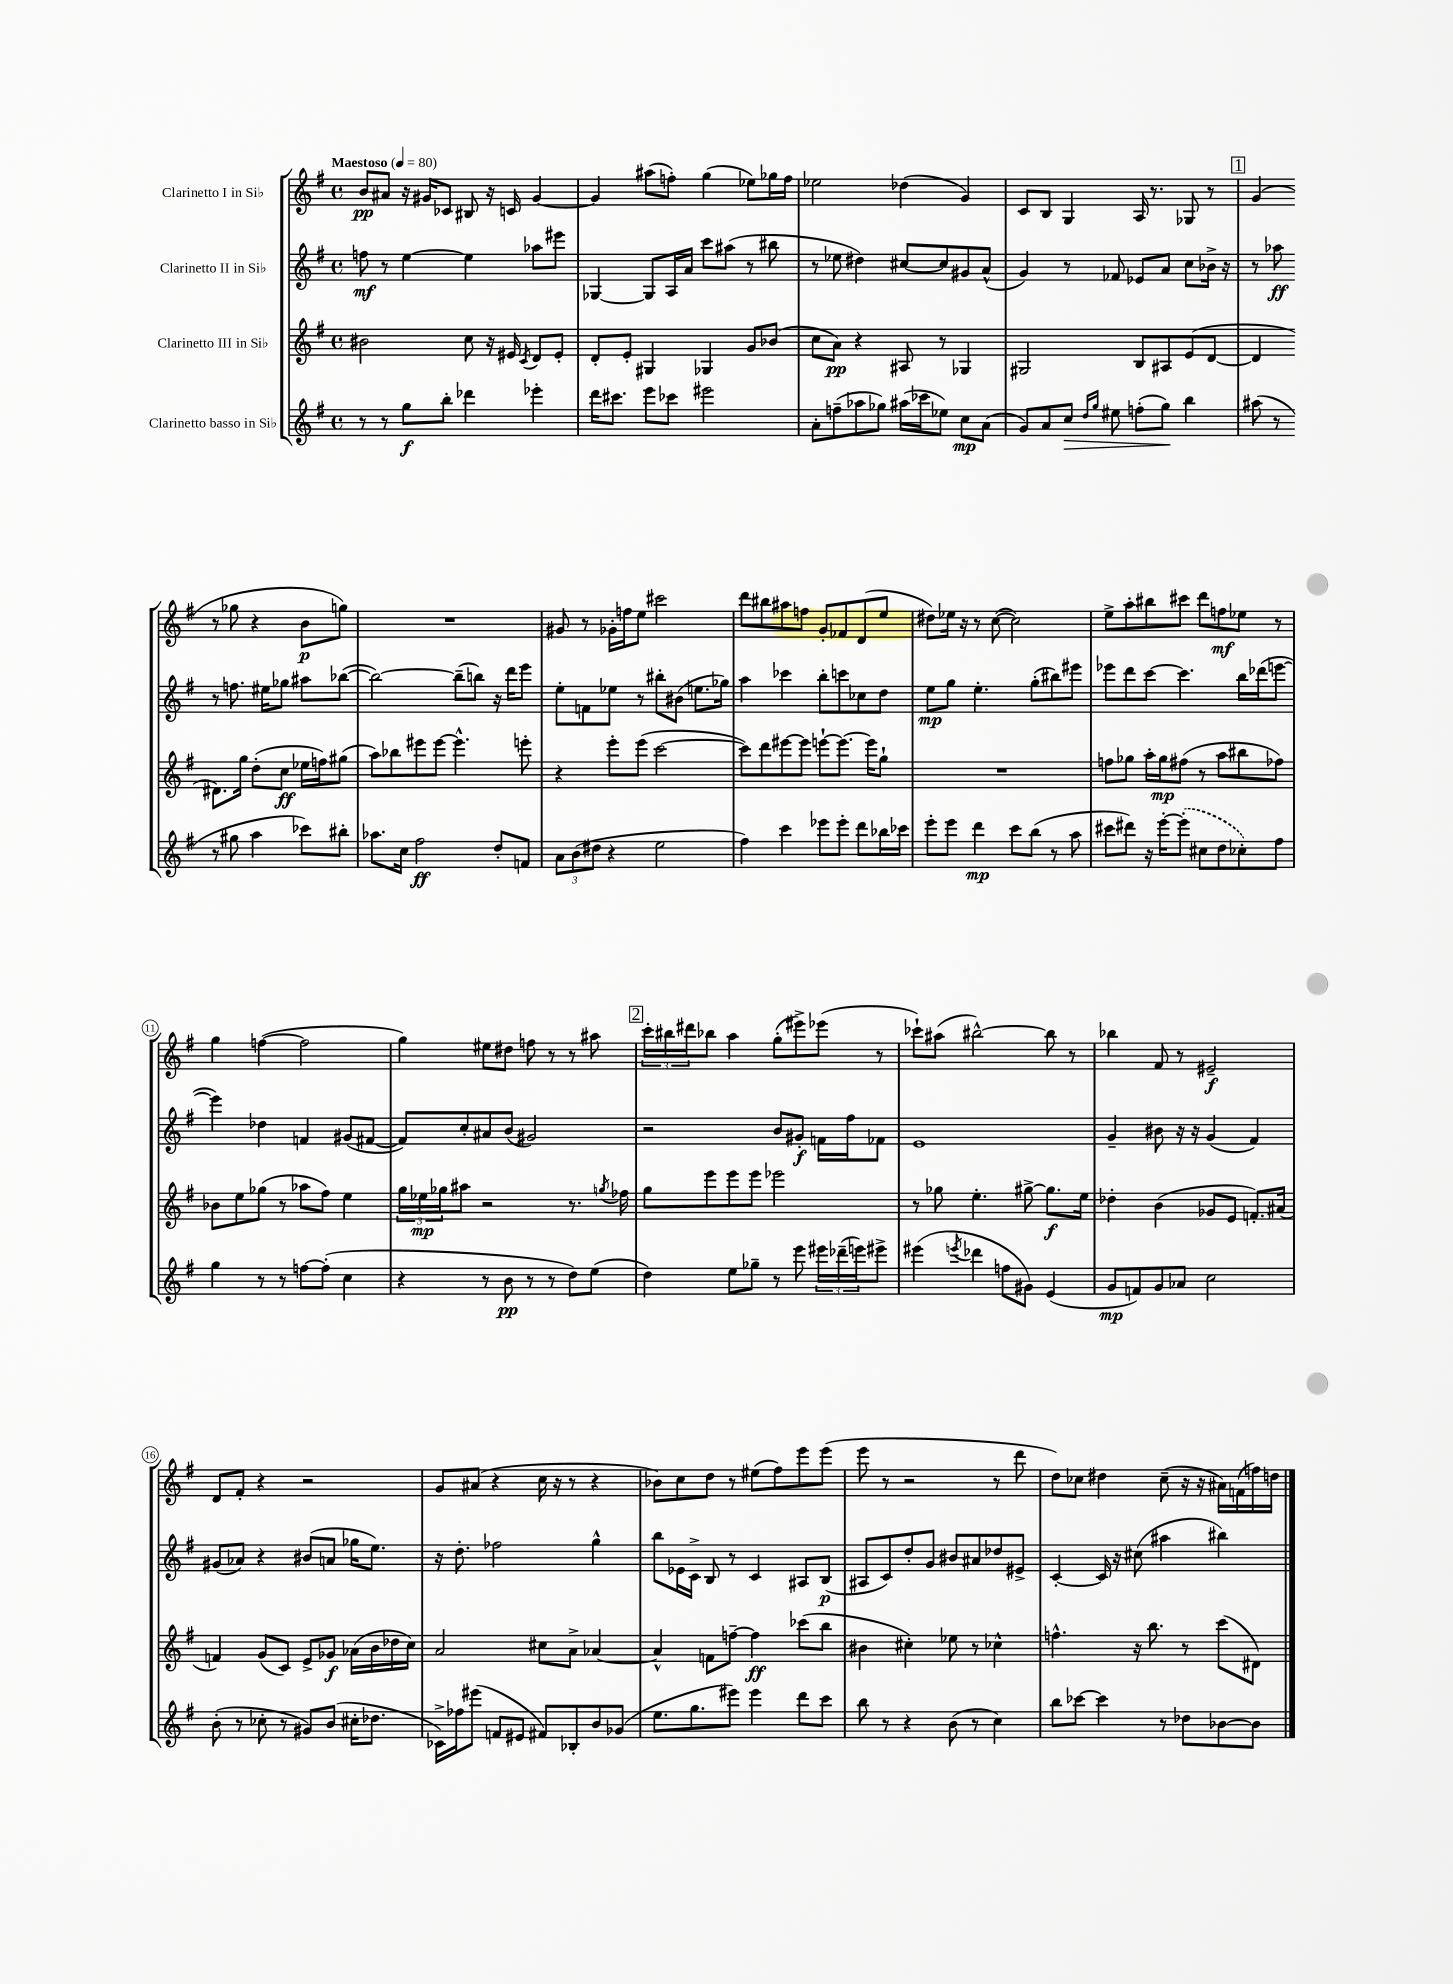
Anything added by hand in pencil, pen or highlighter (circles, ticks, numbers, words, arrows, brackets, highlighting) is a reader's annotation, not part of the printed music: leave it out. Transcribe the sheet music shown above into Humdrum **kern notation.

**kern	**dynam	**kern	**dynam	**kern	**dynam	**kern	**dynam
*part4	*part4	*part3	*part3	*part2	*part2	*part1	*part1
*staff4	*staff4	*staff3	*staff3	*staff2	*staff2	*staff1	*staff1
*I"Clarinetto basso in Si♭	*	*I"Clarinetto III in Si♭	*	*I"Clarinetto II in Si♭	*	*I"Clarinetto I in Si♭	*
*clefG2	*	*clefG2	*	*clefG2	*	*clefG2	*
*k[f#]	*	*k[f#]	*	*k[f#]	*	*k[f#]	*
*M4/4	*	*M4/4	*	*M4/4	*	*M4/4	*
*met(c)	*	*met(c)	*	*met(c)	*	*met(c)	*
*MM80	*	*MM80	*	*MM80	*	*MM80	*
=1	=1	=1	=1	=1	=1	=1	=1
!	!	!	!	!	!	!LO:TX:a:B:t=Maestoso	!
8r	.	2b#X\	.	8ffn\	mf	8b/L	pp
8r	.	.	.	8r	.	8a#X/J	.
8gg\L	f	.	.	[4ee\	.	16r	.
.	.	.	.	.	.	16g#X/KL	.
8bb'\J	.	.	.	.	.	8c-X/J	.
4ddd-X\	.	8cc\	.	4ee\]	.	8B#X/	.
.	.	16r	.	.	.	16r	.
.	.	16e#X/	.	.	.	16cn/	.
.	.	8qc/	.	.	.	.	.
4eee-X'\	.	8d/L	.	8aa-X\L	.	[4g#/	.
.	.	8e#'/J	.	8eee#X\J	.	.	.
=2	=2	=2	=2	=2	=2	=2	=2
16ddd\KL	.	8d'/L	.	[4G-X/	.	4g#/]	.
8.ccc#X\J	.	.	.	.	.	.	.
.	.	8e'/J	.	.	.	.	.
8eee\L	.	4G#X/	.	8G-/L]	.	(8aa#X\L	.
8ccc-X\J	.	.	.	16A/L	.	8ffn'\J)	.
.	.	.	.	16a/JJ	.	.	.
2eee#X\	.	4G-X/	.	8ccc\L	.	(4gg\	.
.	.	.	.	(8aa#X\J	.	.	.
.	.	8g/L	.	8r	.	8ee-X\L)	.
.	.	(8b-X/J	.	8bb#X\	.	16gg-X\L	.
.	.	.	.	.	.	16ff\JJ	.
=3	=3	=3	=3	=3	=3	=3	=3
8a'\L	.	8cc\L	.	8r	.	2ee-X\	.
(8ffn~\	.	8a\J)	pp	8ee-X\	.	.	.
8aa-X\	.	4r	.	4dd#X\)	.	.	.
8gg-X\J)	.	.	.	.	.	.	.
(16aa#X\LL	.	8A#X/	.	[8cc#X/L	.	(4dd-X\	.
16ccc-X\J	.	.	.	.	.	.	.
8ee-X\J)	.	8r	.	8cc#/]	.	.	.
8cc\L	mp	4G-X/	.	8g#X/	.	4g/)	.
(8a\J	.	.	.	(8a^^/J	.	.	.
=4	=4	=4	=4	=4	=4	=4	=4
8g/L)	.	2G#X/	.	4g/)	.	8c/L	.
8a/	.	.	.	.	.	8B/J	.
!	!LO:HP:b	!	!	!	!	!	!
8cc/J	>	.	.	8r	.	4G/	.
16qqdd/LL	.	.	.	.	.	.	.
16qqgg/JJ	.	.	.	.	.	.	.
8ee#X\	.	.	.	8f-X/	.	.	.
(8ffn'\L	.	8B/L	.	8e-X/L	.	16A/	.
.	.	.	.	.	.	8.r	.
8gg\J)	.	8A#X/	.	8a/J	.	.	.
4bb\	]	(8e/	.	8cc\L	.	8G-X/	.
.	.	[8d/J	.	16b-X^\Jk	.	8r	.
.	.	.	.	16r	.	.	.
!!LO:REH:place=s1:t=1
=5	=5	=5	=5	=5	=5	=5	=5
(8aa#X\	.	4d/]	.	8r	.	(4g/	.
8r	.	.	.	8aa-X\	ff	.	.
8r	.	8.d#X\L)	.	8r	.	8r	.
8gg#X\	.	.	.	8.ffn\	.	8gg-X\	.
.	.	16gg\Jk	.	.	.	.	.
4aa#\	.	(8dd'\L	.	.	.	4r	.
.	.	.	.	16ee#X\KL	.	.	.
.	.	8cc\J	ff	8gg-X\J	.	.	.
8ccc-X\L)	.	16ee-X\LL	.	8aa#X\L	.	8b\L	p
.	.	16ffn\J)	.	.	.	.	.
8bb#X'\J	.	(8gg#X\J	.	([8bb-X\J	.	8ggn\J)	.
!!LO:LB:g=z
=6	=6	=6	=6	=6	=6	=6	=6
8.aa-X\L	.	8aa\L)	.	2bb-X\_)	.	1r	.
.	.	8bb-X\	.	.	.	.	.
16cc\Jk	.	.	.	.	.	.	.
2ff#\	ff	8eee#X\	.	.	.	.	.
.	.	[8eee#\J	.	.	.	.	.
.	.	4.eee#^^\]	.	(8bb-~\L]	.	.	.
.	.	.	.	8bbn\J)	.	.	.
8dd'/L	.	.	.	16r	.	.	.
.	.	.	.	16ddd\KL	.	.	.
8fn/J	.	8eeen'\	.	8eee\J	.	.	.
=7	=7	=7	=7	=7	=7	=7	=7
12a\L	.	4r	.	8ee'\L	.	8g#X/	.
(12b\	.	.	.	.	.	.	.
.	.	.	.	8fn\	.	8r	.
12dd#X\J	.	.	.	.	.	.	.
4r	.	8eee'\L	.	8ee-X\J	.	16g-X'\LL	.
.	.	.	.	.	.	16ffn\J	.
.	.	(8eee\J	.	8r	.	8ee\J	.
2ee\	.	[2ccc\	.	8bb#X'\L	.	2ccc#X\	.
.	.	.	.	(8b#X\J	.	.	.
.	.	.	.	8.een\L	.	.	.
.	.	.	.	16gg-X\Jk)	.	.	.
=8	=8	=8	=8	=8	=8	=8	=8
4ff#\)	.	8ccc\L])	.	4aa\	.	8ddd\L	.
.	.	8ddd\	.	.	.	8bb#X\	.
4ccc\	.	[8eee#X\	.	4ccc-X\	.	8aa#X\	.
.	.	8eee#\J]	.	.	.	8ffn\J	.
8eee-X\L	.	[8eeen`\L	.	8bb'\L	.	8g'/L	.
8eee-'\J	.	8.eee\J_	.	8cccn\	.	8f-X/	.
8ddd\L	.	.	.	8cc-X\	.	(8d/	.
.	.	16eee\KL]	.	.	.	.	.
16bb-X\L	.	8gg`\J	.	8dd\J	.	8ee/J	.
16ccc-X\JJ	.	.	.	.	.	.	.
=9	=9	=9	=9	=9	=9	=9	=9
8eee'\L	.	1r	.	8ee\L	mp	8dd#X\L)	.
8eee\J	.	.	.	8gg\J	.	16ee-X\Jk	.
.	.	.	.	.	.	16r	.
4ddd\	mp	.	.	4.ee'\	.	8r	.
.	.	.	.	.	.	([8cc\	.
8ccc\L	.	.	.	.	.	2cc\])	.
(8bb\J	.	.	.	(8gg'\L	.	.	.
8r	.	.	.	8bb#X\)	.	.	.
8aa\	.	.	.	8eee#X\J	.	.	.
=10	=10	=10	=10	=10	=10	=10	=10
8ccc#X\L	.	8ffn\L	.	8eee-X\L	.	8ee^\L	.
8ddd#X\J)	.	8gg-X\J	.	8ddd\	.	8aa'\	.
16r	.	16aa'\LL	.	[8ccc\J	.	8bb#X\	.
[16eee'\KL	.	16gg-\J	mp	.	.	.	.
(8eee'\J]	.	(8ff#X\J	.	4.ccc\]	.	8ccc#X\J	.
8cc#X\L	.	8r	.	.	.	8ddd\L	.
8dd\	.	8aa\L	.	.	.	8ffn\	mf
8cc-X'\)	.	8bb#X\	.	16bb\LL	.	8ee-X\J	.
.	.	.	.	(16ddd-X\J	.	.	.
8ff#\J	.	8ff-X\J)	.	[8eeen\J	.	8r	.
!!LO:LB:g=z
=11	=11	=11	=11	=11	=11	=11	=11
4gg\	.	8b-X\L	.	4eee\])	.	4gg\	.
.	.	8ee\	.	.	.	.	.
8r	.	(8gg-X\J	.	4dd-X\	.	([4ffn\	.
8r	.	8r	.	.	.	.	.
[8ffn\L	.	8aa-X\L	.	4fn/	.	2ff\]	.
(8ff'\J]	.	8ff#\J)	.	.	.	.	.
4cc\	.	4ee\	.	(8g#X/L	.	.	.
.	.	.	.	[8f#X/J	.	.	.
=12	=12	=12	=12	=12	=12	=12	=12
4r	.	24gg\LL	.	8f#/L])	.	4gg\)	.
.	.	24ee-X\	mp	.	.	.	.
.	.	24gg-X\J	.	.	.	.	.
.	.	8aa#X\J	.	8cc'/	.	.	.
8r	.	2r	.	8a#X/	.	8ee#X\L	.
8b\	pp	.	.	(8b/J	.	8dd#X\J	.
8r	.	.	.	2g#X/)	.	8ffn\	.
8r	.	.	.	.	.	8r	.
8dd\L)	.	8.r	.	.	.	8r	.
(8ee\J	.	.	.	.	.	8aa#X\	.
.	.	8qggn/	.	.	.	.	.
.	.	16ff-X\	.	.	.	.	.
!!LO:REH:place=s1:t=2
=13	=13	=13	=13	=13	=13	=13	=13
4dd\)	.	8gg\L	.	2r	.	24ccc'\LL	.
.	.	.	.	.	.	24bb#X\	.
.	.	.	.	.	.	24ddd#X\J	.
.	.	8eee\	.	.	.	8bb-X\J	.
8ee\L	.	8eee\	.	.	.	4aa\	.
8gg-X~\J	.	8eee\J	.	.	.	.	.
8r	.	2eee-X\	.	8b/L	.	(8gg'\L	.
8eee\	.	.	.	8g#X'/J	f	8eee#X^\)	.
24eee#X\LL	.	.	.	16fn\LL	.	(8eee-X\J	.
(24ddd-X~\	.	.	.	.	.	.	.
.	.	.	.	16ff#\J	.	.	.
24eeen\J)	.	.	.	.	.	.	.
8eee#X^\J	.	.	.	8f-X\J	.	8r	.
=14	=14	=14	=14	=14	=14	=14	=14
(4eee#X\	.	8r	.	1e	.	8ccc-X`\L)	.
.	.	8gg-X\	.	.	.	(8aa#X\J	.
8qeeen/	.	.	.	.	.	.	.
4ddd-X\	.	4.ee'\	.	.	.	[2bb#X^^\)	.
8ffn\L	.	.	.	.	.	.	.
8g#X\J)	.	[8gg#X^\	.	.	.	.	.
(4e/	.	8.gg#\L]	f	.	.	8bb#\]	.
.	.	.	.	.	.	8r	.
.	.	16ee\Jk	.	.	.	.	.
=15	=15	=15	=15	=15	=15	=15	=15
8g/L	mp	4dd-X'\	.	4g~/	.	4bb-X\	.
8fn/)	.	.	.	.	.	.	.
8g/	.	(4b\	.	8b#X\	.	8f#/	.
8a-X/J	.	.	.	16r	.	8r	.
.	.	.	.	16r	.	.	.
2cc\	.	8g-X/L	.	(4g/	.	2e#X~/	f
.	.	8e/J	.	.	.	.	.
.	.	8.fn'/L)	.	4f#/)	.	.	.
.	.	(16a#X/Jk	.	.	.	.	.
!!LO:LB:g=z
=16	=16	=16	=16	=16	=16	=16	=16
(8b'\	.	4fn/)	.	(8g#X/L	.	8d/L	.
8r	.	.	.	8a-X/J)	.	8f#'/J	.
8cc-X'\	.	(8g/L	.	4r	.	4r	.
8r	.	8c/J)	.	.	.	.	.
8g#X/L)	.	8e^/L	.	(8b#X/L	.	2r	.
(8b/J	.	8g-X/J	f	8an/J	.	.	.
16cc#X'\KL	.	(16a-X\LL	.	16gg-X\KL	.	.	.
8.dd-X\J	.	16b\	.	8.ee\J)	.	.	.
.	.	16dd-X\	.	.	.	.	.
.	.	16cc\JJ)	.	.	.	.	.
=17	=17	=17	=17	=17	=17	=17	=17
16c-X^\LL)	.	2a/	.	16r	.	8g/L	.
16ff-X\J	.	.	.	8.dd'\	.	.	.
(8eee#X\J	.	.	.	.	.	(8a#X/J	.
8fn/L	.	.	.	2ff-X\	.	4r	.
8e#X/J	.	.	.	.	.	.	.
8f#X/L)	.	8cc#X\L	.	.	.	16cc\	.
.	.	.	.	.	.	16r	.
8B-X'/	.	8a^\J	.	.	.	8r	.
8b/	.	[4a-X/	.	4gg^^\	.	4r	.
(8g-X/J	.	.	.	.	.	.	.
=18	=18	=18	=18	=18	=18	=18	=18
8.ee\L	.	4a-^^/]	.	8bb\L	.	8b-X\L)	.
.	.	.	.	16e-X\L	.	8cc\	.
8.gg\	.	.	.	16c^\JJ	.	.	.
.	.	8fn\L	.	8B/	.	8dd\J	.
8eee#X\J)	.	[8ffn~\J	.	8r	.	8r	.
4eee#\	.	4ff\]	ff	4c/	.	(8ee#X\L	.
.	.	.	.	.	.	8ff#\)	.
8ddd\L	.	(8ccc-X\L	.	8A#X/L	.	8eee\	.
8ccc\J	.	8bb\J	.	(8B/J	p	(8eee\J	.
=19	=19	=19	=19	=19	=19	=19	=19
8bb\	.	4b#X\	.	8A#X/L	.	8eee\	.
8r	.	.	.	8c/)	.	8r	.
4r	.	4cc#X'\)	.	8dd'/	.	2r	.
.	.	.	.	8g/J	.	.	.
(8b\	.	8ee-X\	.	8b#X/L	.	.	.
8r	.	8r	.	8a#X/	.	.	.
4cc\)	.	4cc-X^^\	.	8dd-X/	.	8r	.
.	.	.	.	8e#X^/J	.	8ddd\	.
=20	=20	=20	=20	=20	=20	=20	=20
8bb\L	.	4.ffn^^\	.	[4c'/	.	8dd\L)	.
[8ccc-X\J	.	.	.	.	.	8cc-X\J	.
4ccc-\]	.	.	.	16c/]	.	4dd#X\	.
.	.	.	.	16r	.	.	.
.	.	16r	.	(8cc#X\	.	.	.
.	.	8.bb\	.	.	.	.	.
8r	.	.	.	4aa#X\	.	(8cc-~\	.
8dd-X\L	.	8r	.	.	.	16r	.
.	.	.	.	.	.	16r	.
[8b-X\	.	(8ccc\L	.	4bb#X\)	.	16a#X\LL)	.
.	.	.	.	.	.	(16fn\	.
8b-\J]	.	8d#X\J)	.	.	.	16ffn\)	.
.	.	.	.	.	.	16ddn\JJ	.
==	==	==	==	==	==	==	==
*-	*-	*-	*-	*-	*-	*-	*-
